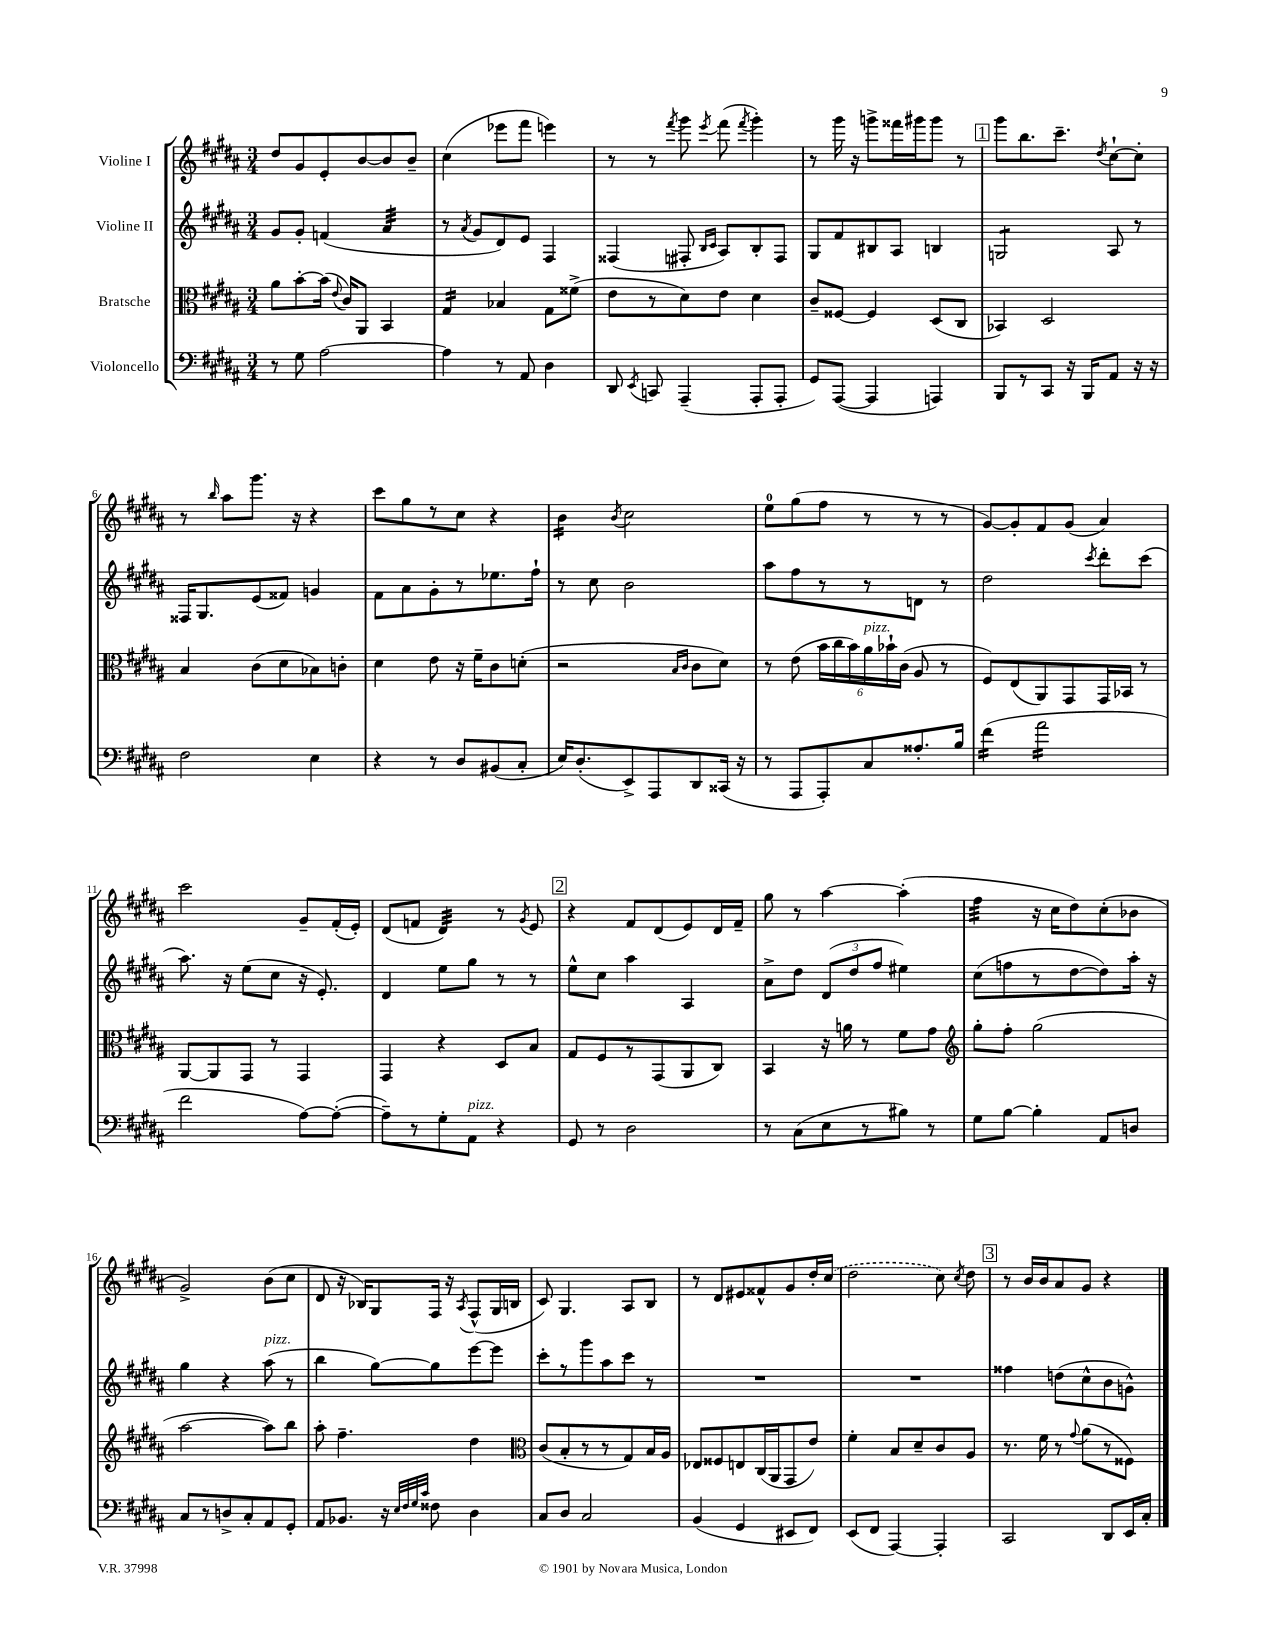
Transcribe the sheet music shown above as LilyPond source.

<<
\new StaffGroup <<
\new Staff = "s0" \with { instrumentName = "Violine I" } {
    \clef treble \key b \major \numericTimeSignature \time 3/4
    \autoBeamOff dis''8[ gis'8 e'8-. b'8~ b'8 b'8]-- |
    cis''4( ees'''8[ fis'''8] e'''4) |
    r8 r8 \acciaccatura { fis'''8 } gis'''8 \acciaccatura { e'''8 } fis'''8( \acciaccatura { fis'''8 } gis'''4-.) |
    r8 gis'''16 r16 g'''8[-> fisis'''16 gis'''16 gis'''8] r8 |
    \mark \markup { \box "1" } gis'''8[ b''8. cis'''8.]-- \acciaccatura { dis''8 } cis''8[~-! cis''8]-. |
    r8 \grace { b''16 } ais''8[ gis'''8.] r16 r4 |
    cis'''8[ gis''8 r8 cis''8] r4 |
    b'4:16 \acciaccatura { b'8 } cis''2 |
    e''8[-0 gis''8( fis''8] r8 r8 r8 |
    gis'8[~) gis'8-. fis'8 gis'8]( ais'4) |
    cis'''2 gis'8[-- fis'16-.( e'16]-.) |
    dis'8[( f'8] dis'4:32) r8 \acciaccatura { gis'8 } e'8 |
    \mark \markup { \box "2" } r4 fis'8[ dis'8( e'8) dis'16 fis'16]-- |
    gis''8 r8 ais''4~ ais''4-.( |
    fis''4:32 r16 cis''16[ dis''8) cis''8-.( bes'8] |
    gis'2->) b'8[( cis''8] |
    dis'8 r16 bes16[) gis8 fis16] r16 \acciaccatura { ais8 } fis8[-^( gis16 b16] |
    cis'8) gis4. ais8[ b8] |
    r8 dis'8[ eis'8 fisis'8-^ gis'8 dis''16-. \once \slurDashed cis''16]( |
    dis''2 cis''8) \acciaccatura { cis''8 } dis''8 |
    \mark \markup { \box "3" } r8 b'16[ b'16 ais'8 gis'8] r4 \bar "|." |
}
\new Staff = "s1" \with { instrumentName = "Violine II" } {
    \clef treble \key b \major \numericTimeSignature \time 3/4
    \autoBeamOff gis'8[ gis'8]-. f'4( ais'4:32 |
    r8 \acciaccatura { ais'8 } gis'8[ dis'8) e'8] fis4 |
    fisis4( fis8-. \grace { b16[ cis'16] } ais8[) b8-. fis8] |
    gis8[ fis'8 bis8 ais8] b4 |
    \mark \markup { \box "1" } g2:8 ais8 r8 |
    fisis16[ gis8. e'8( fisis'8]) g'4 |
    fis'8[ ais'8 gis'8-. r8 ees''8. fis''16]-! |
    r8 cis''8 b'2 |
    ais''8[ fis''8 r8 r8 d'8] r8 |
    dis''2 \acciaccatura { cis'''8 } dis'''8[-. cis'''8]( |
    ais''8.) r16 e''8[( cis''8] r16 e'8.-.) |
    dis'4 e''8[ gis''8] r8 r8 |
    \mark \markup { \box "2" } e''8[-^ cis''8] ais''4 ais4 |
    ais'8[-> dis''8] \tuplet 3/2 { dis'8[( dis''8 fis''8] } eis''4) |
    cis''8[( f''8 r8 dis''8~ dis''8) ais''16]-. r16 |
    gis''4 r4 ais''8^\markup { \italic "pizz." }( r8 |
    b''4 gis''8[~) gis''8 e'''8~ e'''8] |
    cis'''8[-. r8 gis'''8 ais''8 cis'''8] r8 |
    R2. |
    R2. |
    \mark \markup { \box "3" } fisis''4 d''8[( cis''8-^ b'8 g'8]-^) \bar "|." |
}
\new Staff = "s2" \with { instrumentName = "Bratsche" } {
    \clef alto \key b \major \numericTimeSignature \time 3/4
    \autoBeamOff ais'8[ b'8~-. b'16]( \appoggiatura { e'8 } cis'16[) ais,8] b,4 |
    gis4:16 bes4 gis8[ fisis'8]->( |
    e'8[ r8 dis'8) e'8] dis'4 |
    cis'8[-- fisis8]~ fisis4 dis8[( cis8] |
    \mark \markup { \box "1" } bes,4) dis2 |
    b4 cis'8[( dis'8 bes8) c'8]-. |
    dis'4 e'8 r16 fis'16[-- cis'8 d'8]-.( |
    r2 \grace { b16[ cis'16] } cis'8[ dis'8]) |
    r8 e'8( \tuplet 6/4 { b'16[ cis''16 b'16) ais'16^\markup { \italic "pizz." } bes'16-! cis'16]( } ais8 r8 |
    fis8[) e8( ais,8) gis,8 gis,16 bes,16] r8 |
    ais,8[~ ais,8 gis,8] r8 gis,4 |
    gis,4 r4 dis8[ b8] |
    \mark \markup { \box "2" } gis8[ fis8 r8 gis,8( ais,8 cis8]) |
    b,4 r16 a'16 r8 fis'8[ gis'8] |
    \clef treble gis''8[-. fis''8]-. gis''2( |
    ais''2~ ais''8[) b''8] |
    ais''8-. fis''4.-- dis''4 |
    \clef alto cis'8[( b8-. r8 r8 gis8) b16 ais16] |
    ees8[ fisis8 e8 cis16( ais,16 gis,8 e'8]) |
    fis'4-. b8[ dis'8-- cis'8 ais8] |
    \mark \markup { \box "3" } r8. fis'16 r8 \appoggiatura { gis'8 } ais'8[( r8 fisis8]) \bar "|." |
}
\new Staff = "s3" \with { instrumentName = "Violoncello" } {
    \clef bass \key b \major \numericTimeSignature \time 3/4
    \autoBeamOff r8 gis8 ais2~ |
    ais4 r8 ais,8 dis4 |
    dis,8 \acciaccatura { e,8 } c,8 ais,,4--( ais,,8[-. ais,,8]-. |
    gis,8[) ais,,8]~( ais,,4 a,,4) |
    \mark \markup { \box "1" } b,,8[ r8 cis,8] r16 b,,16[ ais,8] r16 r16 |
    fis2 e4 |
    r4 r8 dis8[ bis,8( cis8]-. |
    e16[) dis8.-.( e,8->) ais,,8 dis,8 cisis,16]( r16 |
    r8 ais,,8[ ais,,8-.) cis8 aisis8.-. b16] |
    fis'4:16( ais'2:16 |
    fis'2 ais8[~) ais8]~-.( |
    ais8[--) r8 gis8-. ais,8]^\markup { \italic "pizz." } r4 |
    \mark \markup { \box "2" } gis,8 r8 dis2 |
    r8 cis8[( e8 r8 bis8]) r8 |
    gis8[ b8]~ b4-. ais,8[ d8] |
    cis8[ r8 d8-> cis8-. ais,8 gis,8]-. |
    ais,8[ bes,8.] r16 \grace { e32[ fis32 gis32 cis'32] } fisis8 dis4 |
    cis8[ dis8] cis2 |
    b,4( gis,4 eis,8[ fis,8]) |
    e,8[( fis,8] ais,,4~) ais,,4-. |
    \mark \markup { \box "3" } cis,2 dis,8[ e,16 cis16]-. \bar "|." |
}
>>
>>
